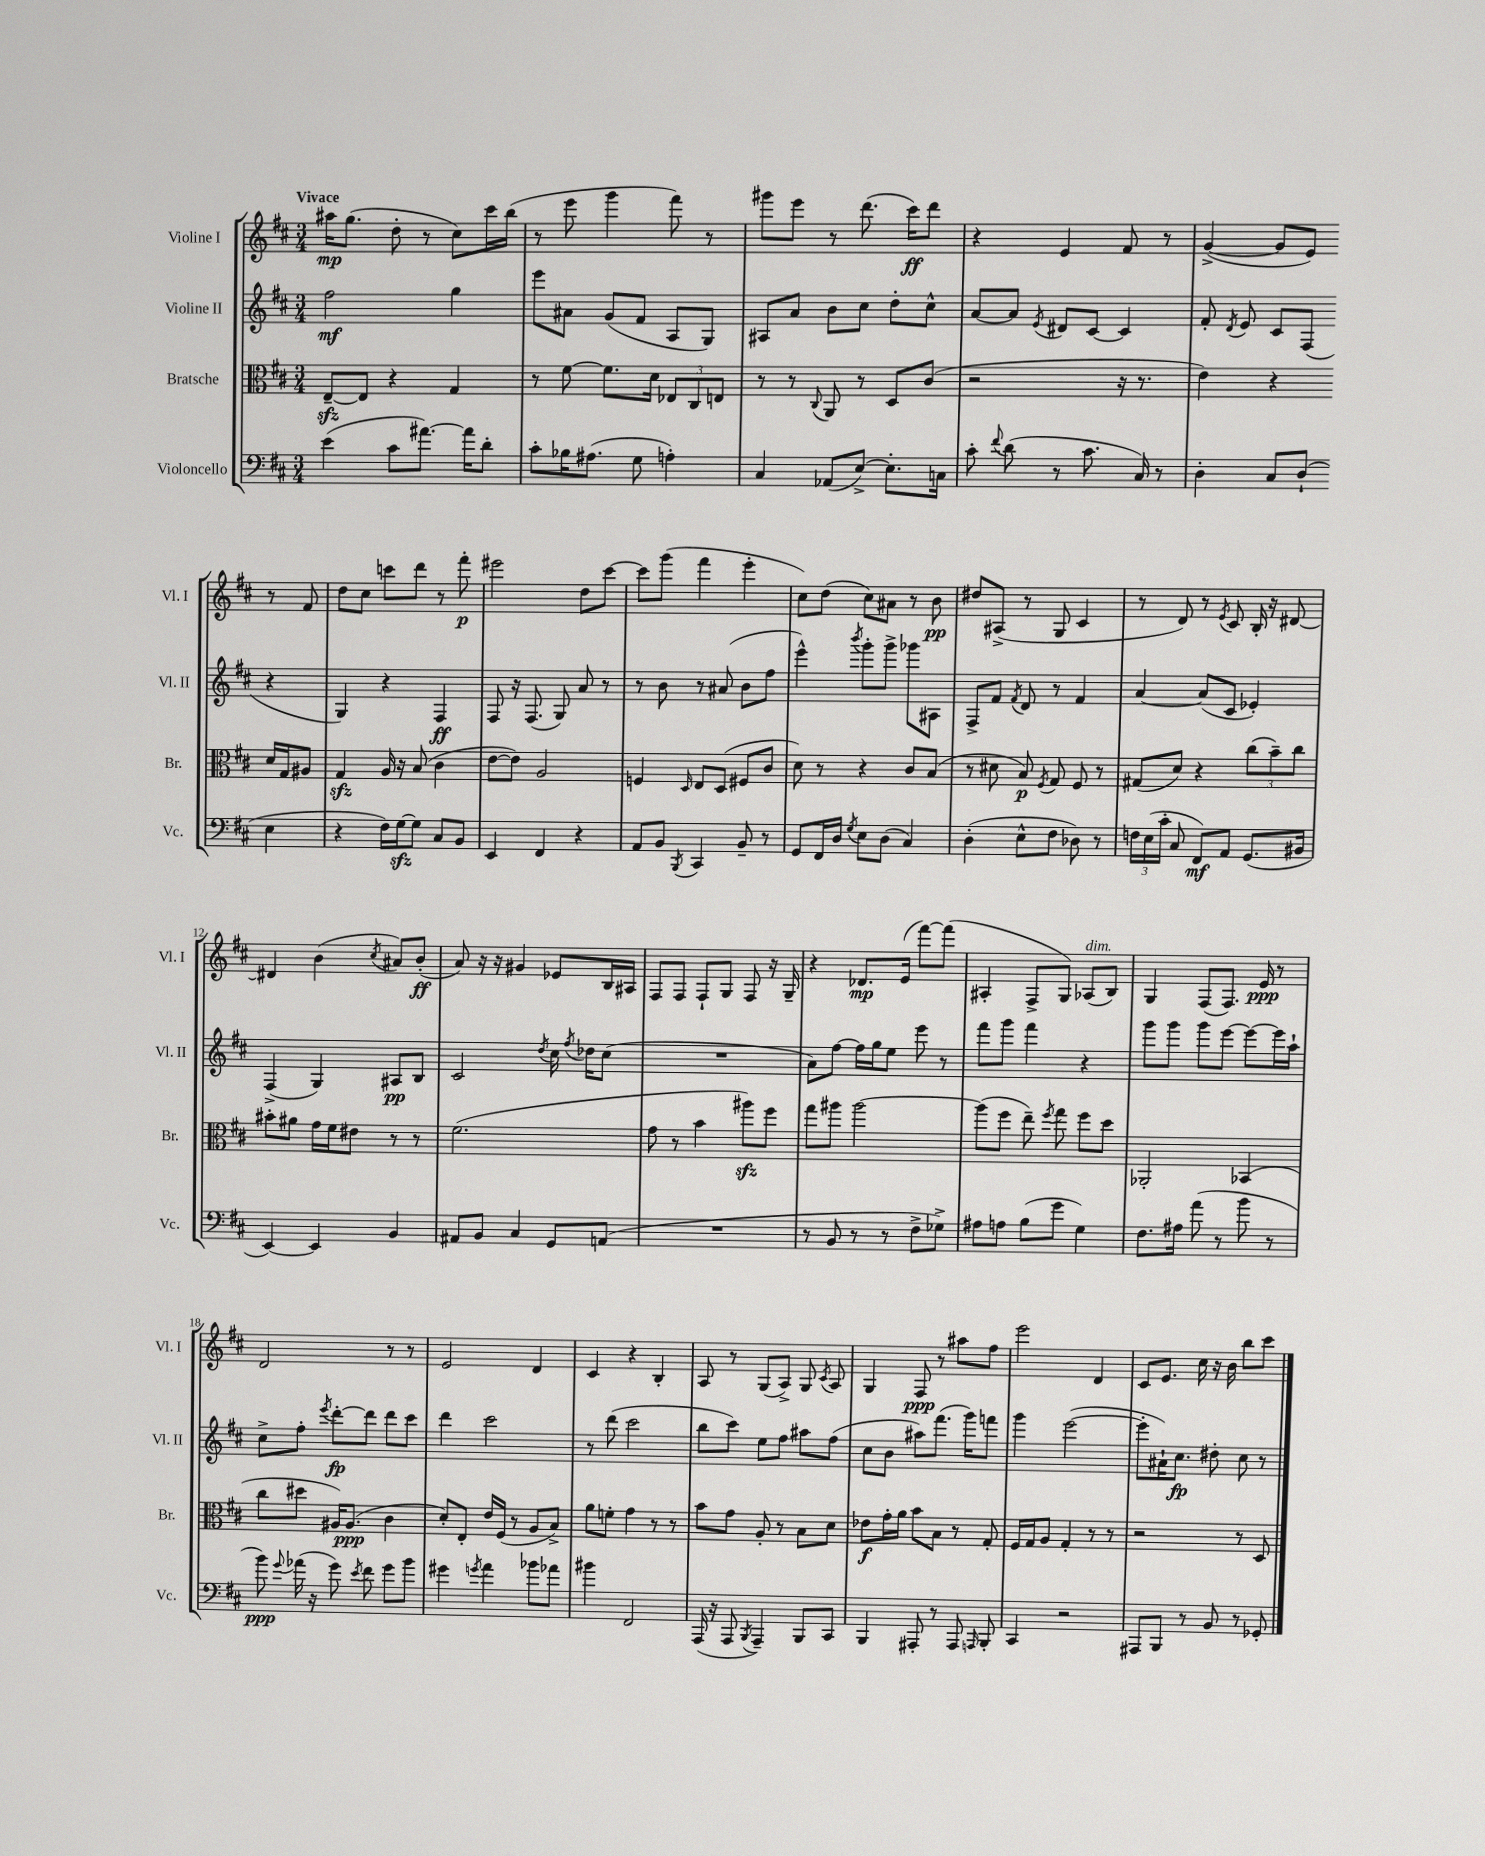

**kern	**kern	**kern	**kern
*staff4	*staff3	*staff2	*staff1
*clefF4	*clefC3	*clefG2	*clefG2
*k[f#c#]	*k[f#c#]	*k[f#c#]	*k[f#c#]
*M3/4	*M3/4	*M3/4	*M3/4
(4e	[8E~	2ff#	16aa#
.	.	.	(8.gg
.	8E]	.	.
8c#	4r	.	8dd'
[8.a#)	.	.	8r
.	4G	4gg	8cc#)
16a#]	.	.	.
8d'	.	.	16ccc#
.	.	.	(16bb
=	=	=	=
8c#'	8r	8eee	8r
16B-	[8f#	8a#	8eee
(8.A#	.	.	.
.	8.f#]	(8g	4ggg
8G	.	8f#	.
.	16d	.	.
4A')	12E-	8A	8fff#)
.	12C#	.	.
.	.	8G)	8r
.	12E	.	.
=	=	=	=
4C#	8r	8A#	8ggg#
.	8r	8a	8eee
.	8qqC#	.	.
(8AA-	8AA	8b	8r
[8E^)	8r	8cc#	(8.ddd
8.E']	8D	8dd'	.
.	.	.	16ccc#)
.	(8c#	8cc#^^	8ddd
16C	.	.	.
=	=	=	=
8c#'	2r	[8a	4r
8qqf#	.	.	.
(8d	.	8a]	.
.	.	8qe	.
8r	.	8d#	4e
8.c#	.	[8c#	.
.	16r	4c#]	8f#
16C#)	8.r	.	.
8r	.	.	8r
=	=	=	=
4D'	4e)	8f#'	([4g^
.	.	8qd	.
.	.	8e	.
8C#	4r	8c#	8g]
(8D`	.	(8F#	8e)
4E	16d	4r	8r
.	16G	.	.
.	8A#	.	8f#
=	=	=	=
4r	4G	4G)	8dd
.	.	.	8cc#
16F#)	16A	4r	8ccc
[16G	16r	.	.
8G]	(8B	.	8ddd
8C#	4c#	4F#	8r
8BB	.	.	8fff#'
=	=	=	=
4EE	[8e	8F#	2eee#
.	8e])	16r	.
.	.	(8.F#	.
4FF#	2A	.	.
.	.	8G)	.
4r	.	8a	8dd
.	.	8r	[8ccc#
=	=	=	=
8AA	4F	8r	8ccc#]
8BB	.	8b	(8ggg
8qBBB	16qqD	.	.
4CC#	8E	8r	4fff#
.	(8D	(8a#	.
8BB~	8F#	8b	4eee'
8r	8c#	8ff#	.
=	=	=	=
8GG	8d)	4eee^^)	8cc#)
16FF#	8r	.	(8dd
16D	.	.	.
8qG	.	8qbbb	.
8E	4r	8ggg'	8cc#)
(8D	.	8ggg^	8a#
4C#)	8c#	8ggg-	8r
.	(8B	8A#	8b
=	=	=	=
(4D'	8r	8F#^	8dd#
.	8d#	8f#	(8A#^
.	.	8qf#	.
8E^^	8B)	8d	8r
.	8qF#	.	.
8F#	8G	8r	8G
8D-)	8F#	4f#	4c#
8r	8r	.	.
=	=	=	=
24F	(8G#	[4a	8r
(24E	.	.	.
24c#'	.	.	.
8C#	8d)	.	8d)
8FF#)	4r	(8a]	8r
.	.	.	8qe
8AA	.	8c#	8c#
(8.GG	(12cc#	4e-')	16B'
.	.	.	16r
.	12b~)	.	.
.	.	.	[8d#
.	12cc#	.	.
16BB#	.	.	.
=	=	=	=
[4EE)	8b#'	(4F#^	4d#]
.	8a#	.	.
4EE]	16g	4G)	(4b
.	16f#	.	.
.	8e#	.	.
.	.	.	8qcc#
4BB	8r	8A#	8a#)
.	8r	8B	(8b'
=	=	=	=
8AA#	(2.f#	2c#	8a)
8BB	.	.	16r
.	.	.	16r
4C#	.	.	4g#
.	.	8qdd	.
8GG	.	16cc#	8e-
.	.	8qff#	.
.	.	16dd-	.
(8AA	.	(8cc#	16B
.	.	.	16A#
=	=	=	=
2.r	8g	2.r	8F#
.	8r	.	8F#
.	4b	.	8F#`
.	.	.	8G
.	8aa#)	.	8F#
.	8ff#	.	16r
.	.	.	16G~
=	=	=	=
8r	8gg	8a)	4r
8BB	8aa#	[8ff#	.
8r	[2aa#	16ff#]	8.d-
.	.	16gg	.
8r	.	8ee	.
.	.	.	(16e
8F#^	.	8eee	[8fff#)
8G-^)	.	8r	(8fff#]
=	=	=	=
8A#	(8aa#]	8fff#	4A#'
8A	8ff#	8ggg	.
(8B	8ee~)	4fff#	8F#^
.	8qff#	.	.
8g	8gg	.	8G)
4G)	8ff#	4r	(8A-
.	8dd	.	8B)
=	=	=	=
8.F#	2AA-'	8ggg	4G
.	.	8ggg	.
16A#	.	.	.
(8a	.	8ggg	(8F#
8r	.	[8eee	8.F#)
8b	(4BB-	8eee_	.
.	.	.	16e
8r	.	16eee]	8r
.	.	16aa`	.
=	=	=	=
8b)	8cc#	8cc#^	2d
8qqg	.	.	.
(16a-	8dd#	8ff#'	.
16r	.	.	.
.	.	8qeee	.
8g)	16A#)	[8ddd'	.
.	(8.A#	.	.
8qe	.	.	.
8f#	.	8ddd]	.
8g	4c#	8ddd	8r
8b	.	8ccc#	8r
=	=	=	=
4g#	8d')	4ddd	2e
.	8E'	.	.
8qg	.	.	.
4a	16e	2ccc#	.
.	(16F#	.	.
.	8r	.	.
8b-	8A	.	4d
8a-	8B^)	.	.
=	=	=	=
4b#	8a	8r	4c#
.	8f'	(8ddd	.
2FF#	4g	2ccc#	4r
.	8r	.	4B'
.	8r	.	.
=	=	=	=
(16AAA	8b	8bb	8A
16r	.	.	.
8AAA	8g	8ccc#)	8r
8qBBB	.	.	.
4AAA~)	8A'	8ee	(8G
.	8r	8ff#	8A^)
8BBB	8B	8aa#	8G
.	.	.	8qc#
8CC#	8d	(8ff#	8A
=	=	=	=
4BBB	8e-	8cc#	4G
.	16g'	8b	.
.	16a	.	.
8AAA#'	8b	8aa#)	8F#
8r	8B	(8.fff#	8r
8AAA#	8r	.	8aa#
.	.	16ggg)	.
16qqAAA	.	.	.
8BBB'	8G'	8fff	8ff#
=	=	=	=
4CC#	16F#	4ggg	2eee
.	16G	.	.
.	8A	.	.
2r	4G'	([2eee	.
.	8r	.	4d
.	8r	.	.
=	=	=	=
8AAA#	2r	8eee']	8c#
8BBB	.	16a#`)	8.e
.	.	8.cc#	.
8r	.	.	.
.	.	.	16cc#
8BB	.	8dd#'	16r
.	.	.	16b
8r	8r	8cc#	8bb
8GG-'	8D	8r	8ccc#
==	==	==	==
*-	*-	*-	*-
